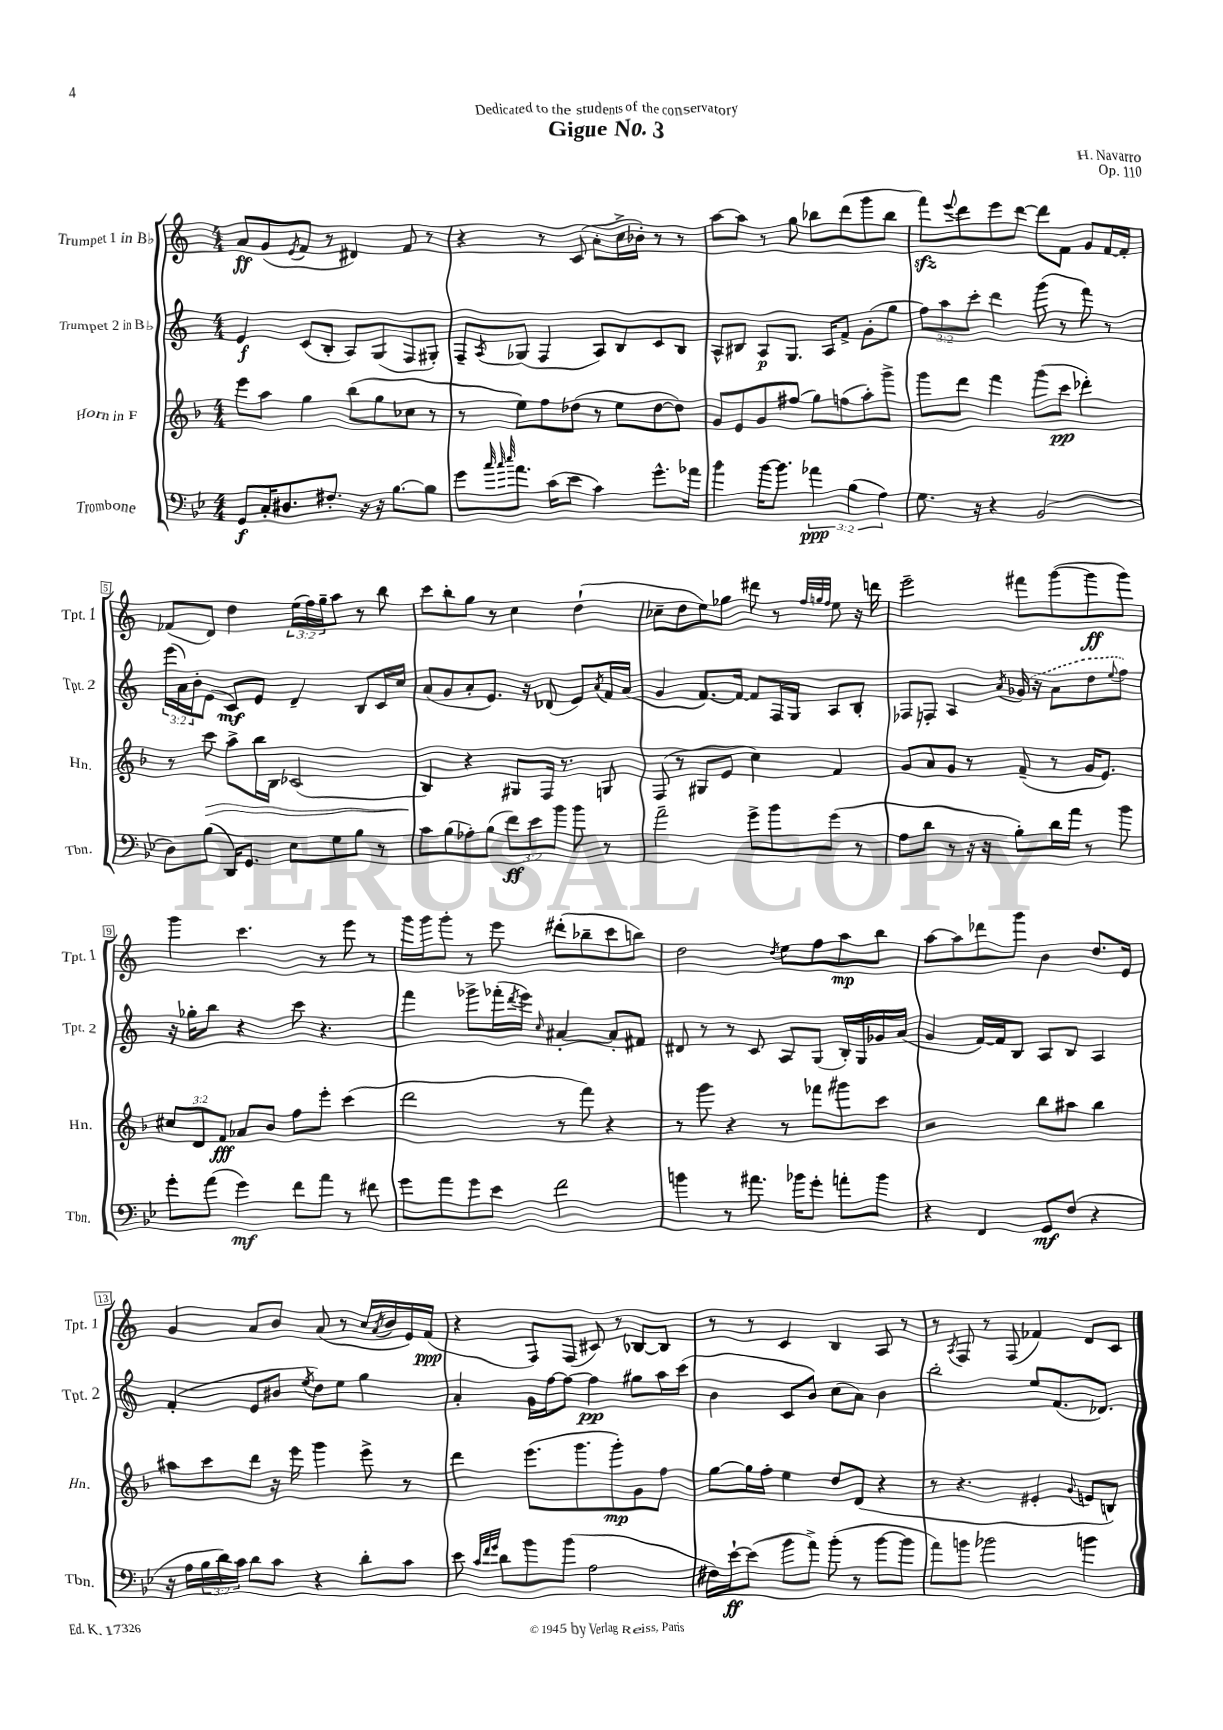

**kern	**dynam	**kern	**dynam	**kern	**dynam	**kern	**dynam
*part4	*part4	*part3	*part3	*part2	*part2	*part1	*part1
*staff4	*staff4	*staff3	*staff3	*staff2	*staff2	*staff1	*staff1
*I"Trombone	*	*I"Horn in F	*	*I"Trumpet 2 in B♭	*	*I"Trumpet 1 in B♭	*
*I'Tbn.	*	*I'Hn.	*	*I'Tpt. 2	*	*I'Tpt. 1	*
*clefF4	*	*clefG2	*	*clefG2	*	*clefG2	*
*k[b-e-]	*	*k[b-]	*	*k[]	*	*k[]	*
*M4/4	*	*M4/4	*	*M4/4	*	*M4/4	*
=1	=1	=1	=1	=1	=1	=1	=1
8GG/L	f	8eee\L	.	4e/	f	8a/L	ff
16C'/K	.	8aa\J	.	.	.	(8g/	.
8.D#X/	.	.	.	.	.	.	.
.	.	.	.	.	.	8qe/	.
.	.	4gg\	.	(8c/L	.	8f/J	.
8.F#X'/J	.	.	.	8B'/J	.	8r	.
.	.	(8bb-\L	.	8A/L)	.	4d#X/)	.
16r	.	.	.	.	.	.	.
16r	.	8gg\	.	(8G/	.	.	.
[8.B-\L	.	.	.	.	.	.	.
.	.	8cc-X\J	.	8F/	.	8f/	.
8B-\J]	.	8r	.	8G#X'/J)	.	8r	.
=2	=2	=2	=2	=2	=2	=2	=2
8g\L	.	8r	.	8F~/L	.	4r	.
32qqcc/	.	.	.	.	.	.	.
32qqcc/	.	.	.	.	.	.	.
32qqee-/	.	.	.	8qA/	.	.	.
8.a\J	.	8ee\L)	.	(8G-X/J	.	.	.
.	.	8ff\	.	4F/	.	8r	.
(16c\KL	.	.	.	.	.	.	.
8e-\J	.	(8dd-X\J	.	.	.	(8c/	.
4c\)	.	8r	.	8A/L)	.	8a'\L	.
.	.	8ee\L	.	8B/	.	16cc^\L	.
.	.	.	.	.	.	16b-X'\JJ)	.
8.g^^\L	.	[8dd-\	.	8c/	.	8r	.
.	.	8dd-\J])	.	8B/J	.	8r	.
16a-X\Jk	.	.	.	.	.	.	.
=3	=3	=3	=3	=3	=3	=3	=3
4b-\	.	8g/L	.	8A^^/L	.	[8aa\L	.
.	.	8e/	.	8B#X/J	.	8aa\J]	.
[16b-\KL	.	8g/	.	8A/L	p	8r	.
8.b-\J]	.	.	.	.	.	.	.
.	.	(8ff#X/J	.	8.G/J	.	8gg\	.
6a-X\	ppp	8gg\L)	.	.	.	8bb-X\L	.
.	.	.	.	16A/KL	.	.	.
.	.	(8ffn\	.	8f^/J	.	(8ddd\	.
(6B-\	.	.	.	.	.	.	.
.	.	8aa'\)	.	(8g'\L	.	8ggg\	.
6A\)	.	.	.	.	.	.	.
.	.	8ggg^\J	.	8gg\J	.	8bb-\J	.
=4	=4	=4	=4	=4	=4	=4	=4
8.G\	.	8ggg\L	.	12ff\L)	.	8fffzz\L)	.
.	.	.	.	12aa\	.	.	.
.	.	.	.	.	.	8qqeee/	.
.	.	8ddd\J	.	.	.	8ddd\	.
.	.	.	.	12ccc'\J	.	.	.
16r	.	.	.	.	.	.	.
4r	.	4fff\	.	4ddd\	.	8eee\	.
.	.	.	.	.	.	[8ddd\J	.
(2BB-/	.	(8ggg\L	.	(8ggg\	.	8ddd\L]	.
.	.	8ccc\J	pp	8r	.	8f\J	.
.	.	4ddd-X'\)	.	8fff\)	.	8g/L	.
.	.	.	.	8r	.	[16f/L	.
.	.	.	.	.	.	16f'/JJ]	.
!!LO:LB:g=z
=5	=5	=5	=5	=5	=5	=5	=5
8D\L)	.	8r	.	(24eee\LL	.	(8f-X/L	.
.	.	.	.	24a\)	.	.	.
.	.	.	.	24b'\J	.	.	.
!	!	!	!LO:HP:b	!	!	!	!
(8B-\J	.	8ccc\	>	(8e\J	.	8d/J)	.
16DD/KL)	.	8aa^\L	.	8c/L)	mf	4dd\	.
8.GG/J	.	.	.	.	.	.	.
.	.	16bb-\L	.	8e/J	.	.	.
.	.	16B-\JJ	.	.	.	.	.
8E-\L	.	(2c-X/	.	4d~/	.	(24ee\LL	.
.	.	.	.	.	.	24ff\)	.
.	.	.	.	.	.	24gg~\J	.
8G\	.	.	.	.	.	8aa\J	.
8B-\J	.	.	.	8B/L	.	8r	.
8r	.	.	.	16c/L	.	8bb\	.
.	.	.	.	16cc/JJ	.	.	.
=6	=6	=6	=6	=6	=6	=6	=6
8c\L	.	4B-/)	.	(8a/L	.	8ccc\L	.
(8B-\	.	.	.	8g/	.	8bb'\	.
8A-X'\)	.	4r	]	8a'/	.	8gg\J	.
(8B-\J	.	.	.	8.e/J)	.	8r	.
12f\L)	ff	8G#X/L	.	.	.	4cc\	.
.	.	.	.	16r	.	.	.
12e-\	.	.	.	.	.	.	.
.	.	16F/Jk	.	(8d-X/	.	.	.
12b-\J	.	.	.	.	.	.	.
.	.	8.r	.	.	.	.	.
8b-\	.	.	.	8e/L)	.	(4dd`\	.
.	.	.	.	8qa/	.	.	.
8r	.	8Gn/	.	16f/L	.	.	.
.	.	.	.	(16a/JJ	.	.	.
=7	=7	=7	=7	=7	=7	=7	=7
2a~\	.	(8F/	.	4g/	.	8cc-X~\L	.
.	.	8r	.	.	.	8dd\	.
.	.	8G#X/L	.	[8.f/L)	.	8ee\)	.
.	.	8e/J	.	.	.	8gg-X\J	.
.	.	.	.	16f/Jk_	.	.	.
8g^\L	.	4cc\)	.	8f/L]	.	8ddd#X\	.
8b-\	.	.	.	16F/L	.	8r	.
.	.	.	.	16G/JJ	.	.	.
.	.	.	.	.	.	32qqff/LLL	.
.	.	.	.	.	.	32qqggn/	.
.	.	.	.	.	.	32qqff/JJJ	.
(8g\J	.	4f/	.	8A/L	.	8ee\	.
8r	.	.	.	8B'/J	.	16r	.
.	.	.	.	.	.	16dddn\	.
=8	=8	=8	=8	=8	=8	=8	=8
8A\L	.	8g/L	.	8F-X/L	.	2eee~\	.
8d\J	.	8a/	.	8Fn'/J	.	.	.
8r	.	8g/J	.	4A/	.	.	.
16r	.	8r	.	.	.	.	.
16r	.	.	.	.	.	.	.
.	.	.	.	8qa/	.	.	.
8B-'\L)	.	(8f~/	.	(16g-X/	.	8fff#X\L	.
.	.	.	.	16r	.	.	.
16d\L	.	8r	.	8a\L	.	([8ggg\	.
16a\JJ	.	.	.	.	.	.	.
8r	.	16g/KL	.	8dd\	.	8ggg\]	ff
.	.	8.e/J)	.	.	.	.	.
.	.	.	.	8qqee/	.	.	.
8b-\	.	.	.	8ff\J)	.	8ggg\J)	.
!!LO:LB:g=z
=9	=9	=9	=9	=9	=9	=9	=9
8g'\L	.	12cc#X/L	.	16r	.	4ggg\	.
.	.	.	.	16gg-X'\KL	.	.	.
.	.	12d/	.	.	.	.	.
(8a\J	.	.	.	8bb\J	.	.	.
.	.	12f/J	fff	.	.	.	.
4g\)	mf	8a-X/L	.	4r	.	4.ccc\	.
.	.	8b-/J	.	.	.	.	.
8f\L	.	8ff\L	.	8ccc\	.	.	.
8a\J	.	8eee'\J	.	4.r	.	8r	.
8r	.	(4ccc\	.	.	.	8eee\	.
8f#X\	.	.	.	.	.	8r	.
=10	=10	=10	=10	=10	=10	=10	=10
8g\L	.	2ddd\	.	4fff\	.	16ggg\LL	.
.	.	.	.	.	.	16ggg\J	.
8a\	.	.	.	.	.	8ggg'\J	.
8g\	.	.	.	8ggg-X^\L	.	8r	.
8e-\J	.	.	.	(16fff-X'\L	.	8eee\	.
.	.	.	.	8qddd/	.	.	.
.	.	.	.	16eee\JJ)	.	.	.
.	.	.	.	16qqcc/	.	.	.
2f\	.	8r	.	[4a#X'/	.	(8ddd#X'\L	.
.	.	8fff\)	.	.	.	8bb-X~\	.
.	.	4r	.	8a#'/L]	.	8ccc\	.
.	.	.	.	8f#X/J	.	8bbn\J)	.
=11	=11	=11	=11	=11	=11	=11	=11
4bn\	.	8r	.	8d#X/	.	2dd\	.
.	.	8ggg\	.	8r	.	.	.
8r	.	4r	.	8r	.	.	.
8.a#X\	.	.	.	8c/	.	.	.
.	.	.	.	.	.	8qdd/	.
.	.	8r	.	8A/L	.	8ee\L	.
16b-X\KL	.	.	.	.	.	.	.
8g'\J	.	8fff-X\L	.	(8G/J	.	8ff\	.
8an'\L	.	8ggg#X\	.	16B'/LL)	.	8aa\	mp
.	.	.	.	16G/	.	.	.
8b-\J	.	8ccc\J	.	16g-X/	.	8bb\J	.
.	.	.	.	(16a/JJ	.	.	.
=12	=12	=12	=12	=12	=12	=12	=12
4r	.	2r	.	4g/	.	[8aa\L	.
.	.	.	.	.	.	8aa\]	.
4FF/	.	.	.	[16f/LL)	.	8ddd-X\	.
.	.	.	.	16f/J]	.	.	.
.	.	.	.	8B/J	.	8ggg\J	.
8GG/L	mf	8bb-\L	.	8A/L	.	4b\	.
(8F/J	.	8aa#X\J	.	8B/J	.	.	.
4r	.	4bb-\	.	4A/	.	8.dd/L	.
.	.	.	.	.	.	16e/Jk	.
!!LO:LB:g=z
=13	=13	=13	=13	=13	=13	=13	=13
16r	.	8aa#X\L	.	(4f'/	.	4g/	.
16A\LL	.	.	.	.	.	.	.
24B-\	.	8ccc\	.	.	.	.	.
24d\)	.	.	.	.	.	.	.
24c\JJ	.	.	.	.	.	.	.
8d\L	.	8ddd\J	.	8e/L	.	8a/L	.
8c\J	.	16r	.	8b#X/J	.	8b/J	.
.	.	16eee\	.	.	.	.	.
.	.	.	.	8qee/	.	.	.
4r	.	4ggg\	.	8dd\L)	.	(8a/	.
.	.	.	.	8ee\J	.	8r	.
8d'\L	.	8eee^\	.	4gg\	.	16cc/LL	.
.	.	.	.	.	.	8qa/	.
.	.	.	.	.	.	16b/	.
8c\J	.	8r	.	.	.	16e/)	.
.	.	.	.	.	.	(16f/JJ	ppp
=14	=14	=14	=14	=14	=14	=14	=14
8e-\	.	4ddd\	.	4a'/	.	4r	.
32qqc/LLL	.	.	.	.	.	.	.
32qqf/	.	.	.	.	.	.	.
32qqg/JJJ	.	.	.	.	.	.	.
8d\L	.	.	.	.	.	.	.
8b-\	.	(8.eee\L	.	16g\LL	.	8F/L)	.
.	.	.	.	[16ff\J	.	.	.
(8b-\J	.	.	.	8ff\J_	.	(8F/J	.
.	.	8.ggg\	.	.	.	.	.
2A\	.	.	.	4ff\]	pp	8c#X/)	.
.	.	8ggg'\)	mp	.	.	8r	.
.	.	8g\	.	8gg#X\L	.	[8B-X/L	.
.	.	8ff\J	.	16aa\L	.	8B-/J]	.
.	.	.	.	(16ccc\JJ	.	.	.
=15	=15	=15	=15	=15	=15	=15	=15
16F#X\LL)	.	[8gg\L	.	4b\	.	8r	.
[16e-`\J	ff	.	.	.	.	.	.
(8e-\J]	.	16gg\L]	.	.	.	8r	.
.	.	16ff'\JJ	.	.	.	.	.
8b-\L	.	4ee\	.	8c/L	.	4c/	.
8a^\J)	.	.	.	8b/J)	.	.	.
(8b-'\	.	8dd/L	.	(8cc\L	.	4B/	.
8r	.	(8d/J	.	8a\J)	.	.	.
[8b-\L	.	4r	.	4b\	.	8A/	.
8b-\J]	.	.	.	.	.	8r	.
=16	=16	=16	=16	=16	=16	=16	=16
8a\L)	.	8r	.	2bb'\	.	8r	.
.	.	.	.	.	.	8qA/	.
8bn\J	.	4.r	.	.	.	8F/	.
2b-X\	.	.	.	.	.	8r	.
.	.	.	.	.	.	(8F/	.
.	.	4e#X'/	.	8ee/L	.	4f-X/)	.
.	.	.	.	(8.f/	.	.	.
.	.	8qqg/	.	.	.	.	.
4bn\	.	8en/L	.	.	.	8d/L	.
.	.	.	.	8.d-X/J)	.	.	.
.	.	8Bn/J)	.	.	.	8c/J	.
==	==	==	==	==	==	==	==
*-	*-	*-	*-	*-	*-	*-	*-
